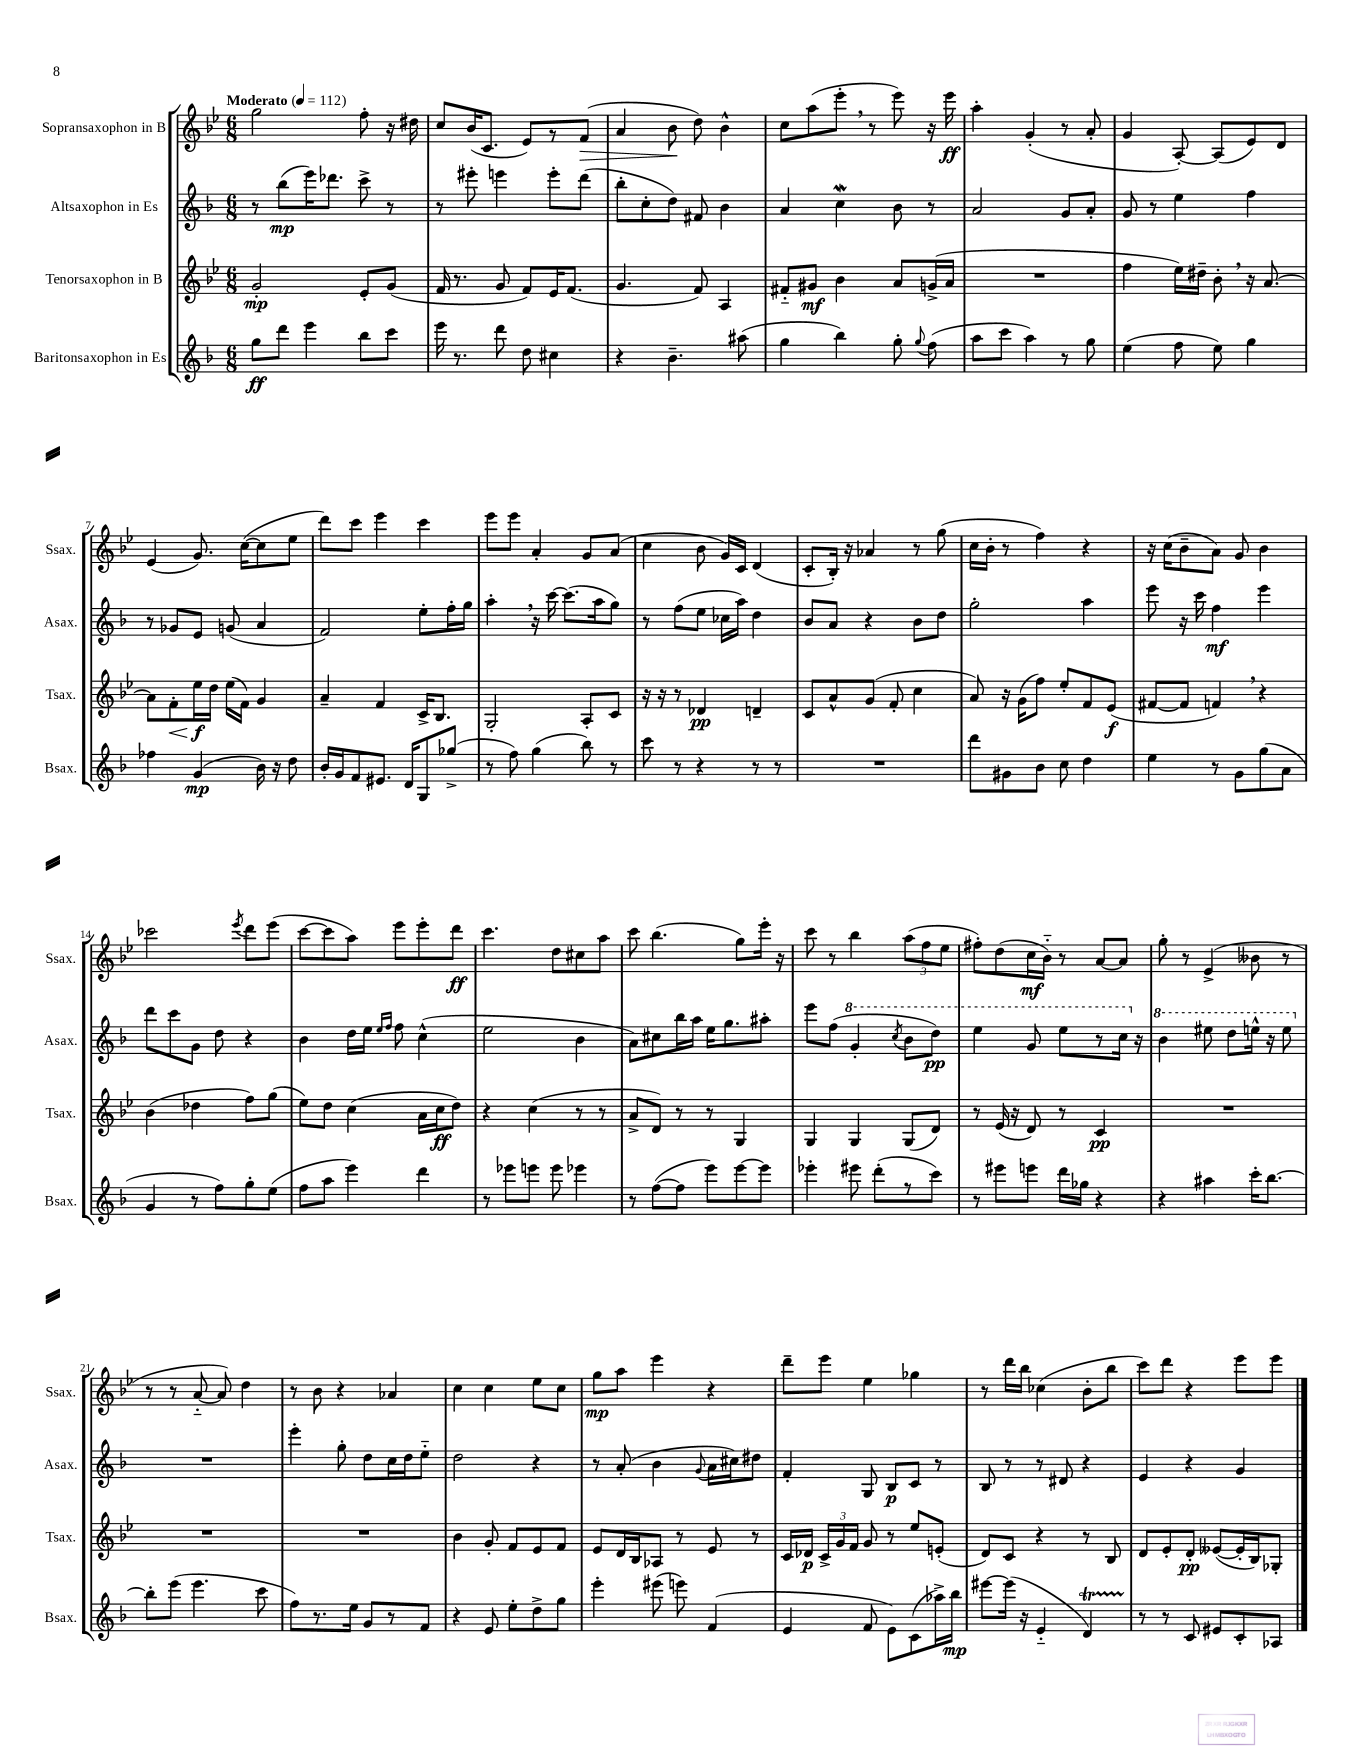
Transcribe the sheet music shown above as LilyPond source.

<<
\new StaffGroup <<
\new Staff = "s0" \with { instrumentName = "Sopransaxophon in B" shortInstrumentName = "Ssax." } {
    \clef treble \key bes \major \numericTimeSignature \time 6/8 \tempo "Moderato" 4 = 112
    \autoBeamOff g''2 f''8-. r16 dis''16 |
    c''8[ bes'16( c'8.] ees'8[) r8 f'8]\>( |
    a'4 bes'8\! d''8) bes'4-^ |
    c''8[ a''8( ees'''8]-. \breathe r8 ees'''8) r16 ees'''16\ff |
    a''4-. g'4-.( r8 a'8-. |
    g'4 a8~-.) a8[( ees'8) d'8] |
    ees'4( g'8.) c''16[~( c''8 ees''8] |
    d'''8[) c'''8] ees'''4 c'''4 |
    ees'''8[ ees'''8] a'4-. g'8[ a'8]( |
    c''4 bes'8 g'16[) c'16] d'4( |
    c'8[-. bes16]-.) r16 aes'4 r8 g''8( |
    c''16[ bes'16]-. r8 f''4) r4 |
    r16 c''16[( bes'8-- a'8]) g'8 bes'4 |
    ces'''2 \acciaccatura { ees'''8 } d'''8[ ees'''8]( |
    c'''8[~ c'''8 a''8]) ees'''8[ ees'''8-. d'''8]\ff |
    c'''4. d''8[ cis''8 a''8] |
    c'''8 bes''4.( g''8[) ees'''16]-. r16 |
    c'''8 r8 bes''4 \tuplet 3/2 { a''8[( f''8 ees''8] } |
    fis''8[-.) d''8( c''16\mf bes'16]-_) r8 a'8[~ a'8] |
    g''8-. r8 ees'4->( beses'8 r8 |
    r8 r8 a'8~-_ a'8) d''4 |
    r8 bes'8 r4 aes'4 |
    c''4 c''4 ees''8[ c''8] |
    g''8[\mp a''8] ees'''4 r4 |
    d'''8[-- ees'''8] ees''4 ges''4 |
    r8 d'''16[ bes''16] ces''4( bes'8[-. bes''8] |
    c'''8[) d'''8] r4 ees'''8[ ees'''8] \bar "|." |
}
\new Staff = "s1" \with { instrumentName = "Altsaxophon in Es" shortInstrumentName = "Asax." } {
    \clef treble \key f \major \numericTimeSignature \time 6/8
    \autoBeamOff r8 bes''8[\mp( e'''16) des'''8.] c'''8-> r8 |
    r8 eis'''8-. e'''4 e'''8[-. d'''8]( |
    bes''8[-. c''8-. d''8]) fis'8 bes'4 |
    a'4 c''4\mordent bes'8 r8 |
    a'2 g'8[ a'8]-. |
    g'8 r8 e''4 f''4 |
    r8 ges'8[ e'8] g'8( a'4 |
    f'2) e''8[-. f''16-. g''16] |
    a''4-. \breathe r16 c'''16~ c'''8.[( a''16 g''8]) |
    r8 f''8[( e''8] ces''16[ a''16]) d''4 |
    bes'8[ a'8] r4 bes'8[ d''8] |
    g''2-. a''4 |
    e'''8 r16 c'''16 f''4\mf e'''4 |
    d'''8[ c'''8 g'8] d''8 r4 |
    bes'4 d''16[ e''16] \grace { e''16[ f''16] } f''8 c''4-^( |
    e''2 bes'4 |
    a'8[) cis''8 bes''16 a''16] e''16[ g''8. ais''8]-. |
    e'''8[ f''8]( \ottava #1 g''4-. \acciaccatura { c'''8 } bes''8[ d'''8]\pp) |
    e'''4 g''8 e'''8[ r8 c'''16] \ottava #0 r16 |
    \ottava #1 bes''4 eis'''8 d'''8[ e'''16]-^ r16 e'''8 \ottava #0 |
    R2. |
    e'''4-. g''8-. d''8[ c''16 d''16 e''8]-_ |
    d''2 r4 |
    r8 a'8-.( bes'4 \appoggiatura { g'8 } a'16[ cis''16) dis''8] |
    f'4-. g8 bes8[\p c'8] r8 |
    bes8 r8 r8 dis'8 r4 |
    e'4 r4 g'4 \bar "|." |
}
\new Staff = "s2" \with { instrumentName = "Tenorsaxophon in B" shortInstrumentName = "Tsax." } {
    \clef treble \key bes \major \numericTimeSignature \time 6/8
    \autoBeamOff g'2-.\mp ees'8[-. g'8]( |
    f'16 r8. g'8 f'8[) ees'16 f'8.]( |
    g'4. f'8) a4 |
    fis'8[-_ gis'8]\mf bes'4 a'8[ g'16->( a'16] |
    R2. |
    f''4 ees''16[) dis''16]-- bes'8-. \breathe r16 a'8.~ |
    a'8[ f'8-.\< ees''16\f\! d''16] ees''16[( f'16]) g'4 |
    a'4-- f'4 c'16[-> bes8.] |
    g2-. a8[-. c'8] |
    r16 r16 r8 des'4\pp d'4-- |
    c'8[ a'8-^ g'8]( f'8-. c''4 |
    a'8) r16 g'16[( f''8]) ees''8[-. f'8 ees'8]\f( |
    fis'8[~ fis'8] f'4) \breathe r4 |
    bes'4( des''4 f''8[) g''8]( |
    ees''8[) d''8] c''4( a'16[ c''16\ff d''8]) |
    r4 c''4( r8 r8 |
    a'8[-> d'8]) r8 r8 g4 |
    g4 g4 g8[( d'8]) |
    r8 ees'16( r16 d'8) r8 c'4\pp |
    R2. |
    R2. |
    R2. |
    bes'4 g'8-. f'8[ ees'8 f'8] |
    ees'8[ d'16 bes16 aes8] r8 ees'8 r8 |
    c'16[ des'16]\p \tuplet 3/2 { c'16[-> g'16 f'16] } g'8 r8 ees''8[ e'8]-.( |
    d'8[) c'8] r4 r8 bes8 |
    d'8[ ees'8-. d'8]-.\pp eeses'8[~( eeses'16-. bes16) ges8]-. \bar "|." |
}
\new Staff = "s3" \with { instrumentName = "Baritonsaxophon in Es" shortInstrumentName = "Bsax." } {
    \clef treble \key f \major \numericTimeSignature \time 6/8
    \autoBeamOff g''8[\ff d'''8] e'''4 bes''8[ c'''8] |
    e'''16 r8. d'''8 d''8 cis''4 |
    r4 bes'4.-- ais''8( |
    g''4 bes''4) g''8-. \appoggiatura { g''8 } f''8( |
    a''8[ c'''8] a''4) r8 g''8 |
    e''4( f''8 e''8) g''4 |
    fes''4 g'4\mp( bes'16) r16 d''8 |
    bes'16[-. g'16 f'8 eis'8.] d'16[ g8 ges''8]->( |
    r8 f''8) g''4( bes''8) r8 |
    c'''8 r8 r4 r8 r8 |
    R2. |
    d'''8[ gis'8 bes'8] c''8 d''4 |
    e''4 r8 g'8[ g''8( a'8] |
    g'4 r8 f''8[) g''8-. e''8]( |
    f''8[ a''8] e'''4) d'''4 |
    r8 ees'''8[ e'''8] e'''8 ees'''4 |
    r8 f''8[~( f''8] e'''8[) e'''8~ e'''8] |
    ees'''4-. eis'''8 d'''8[-.( r8 c'''8]) |
    r8 eis'''8[ e'''8] d'''16[ ges''16] r4 |
    r4 ais''4 c'''16[-. bes''8.]~ |
    bes''8[-. e'''8]( e'''4. c'''8 |
    f''8[) r8. e''16] g'8[ r8 f'8] |
    r4 e'8 e''8[-. d''8-> g''8] |
    e'''4-. eis'''8( e'''8) f'4( |
    e'4 f'8 e'8[) c'8( aes''16->) bes''16]\mp |
    eis'''8[~ eis'''16]( r16 e'4-_ d'4\startTrillSpan) |
    r8\stopTrillSpan r8 c'8 eis'8[ c'8-. aes8] \bar "|." |
}
>>
>>
